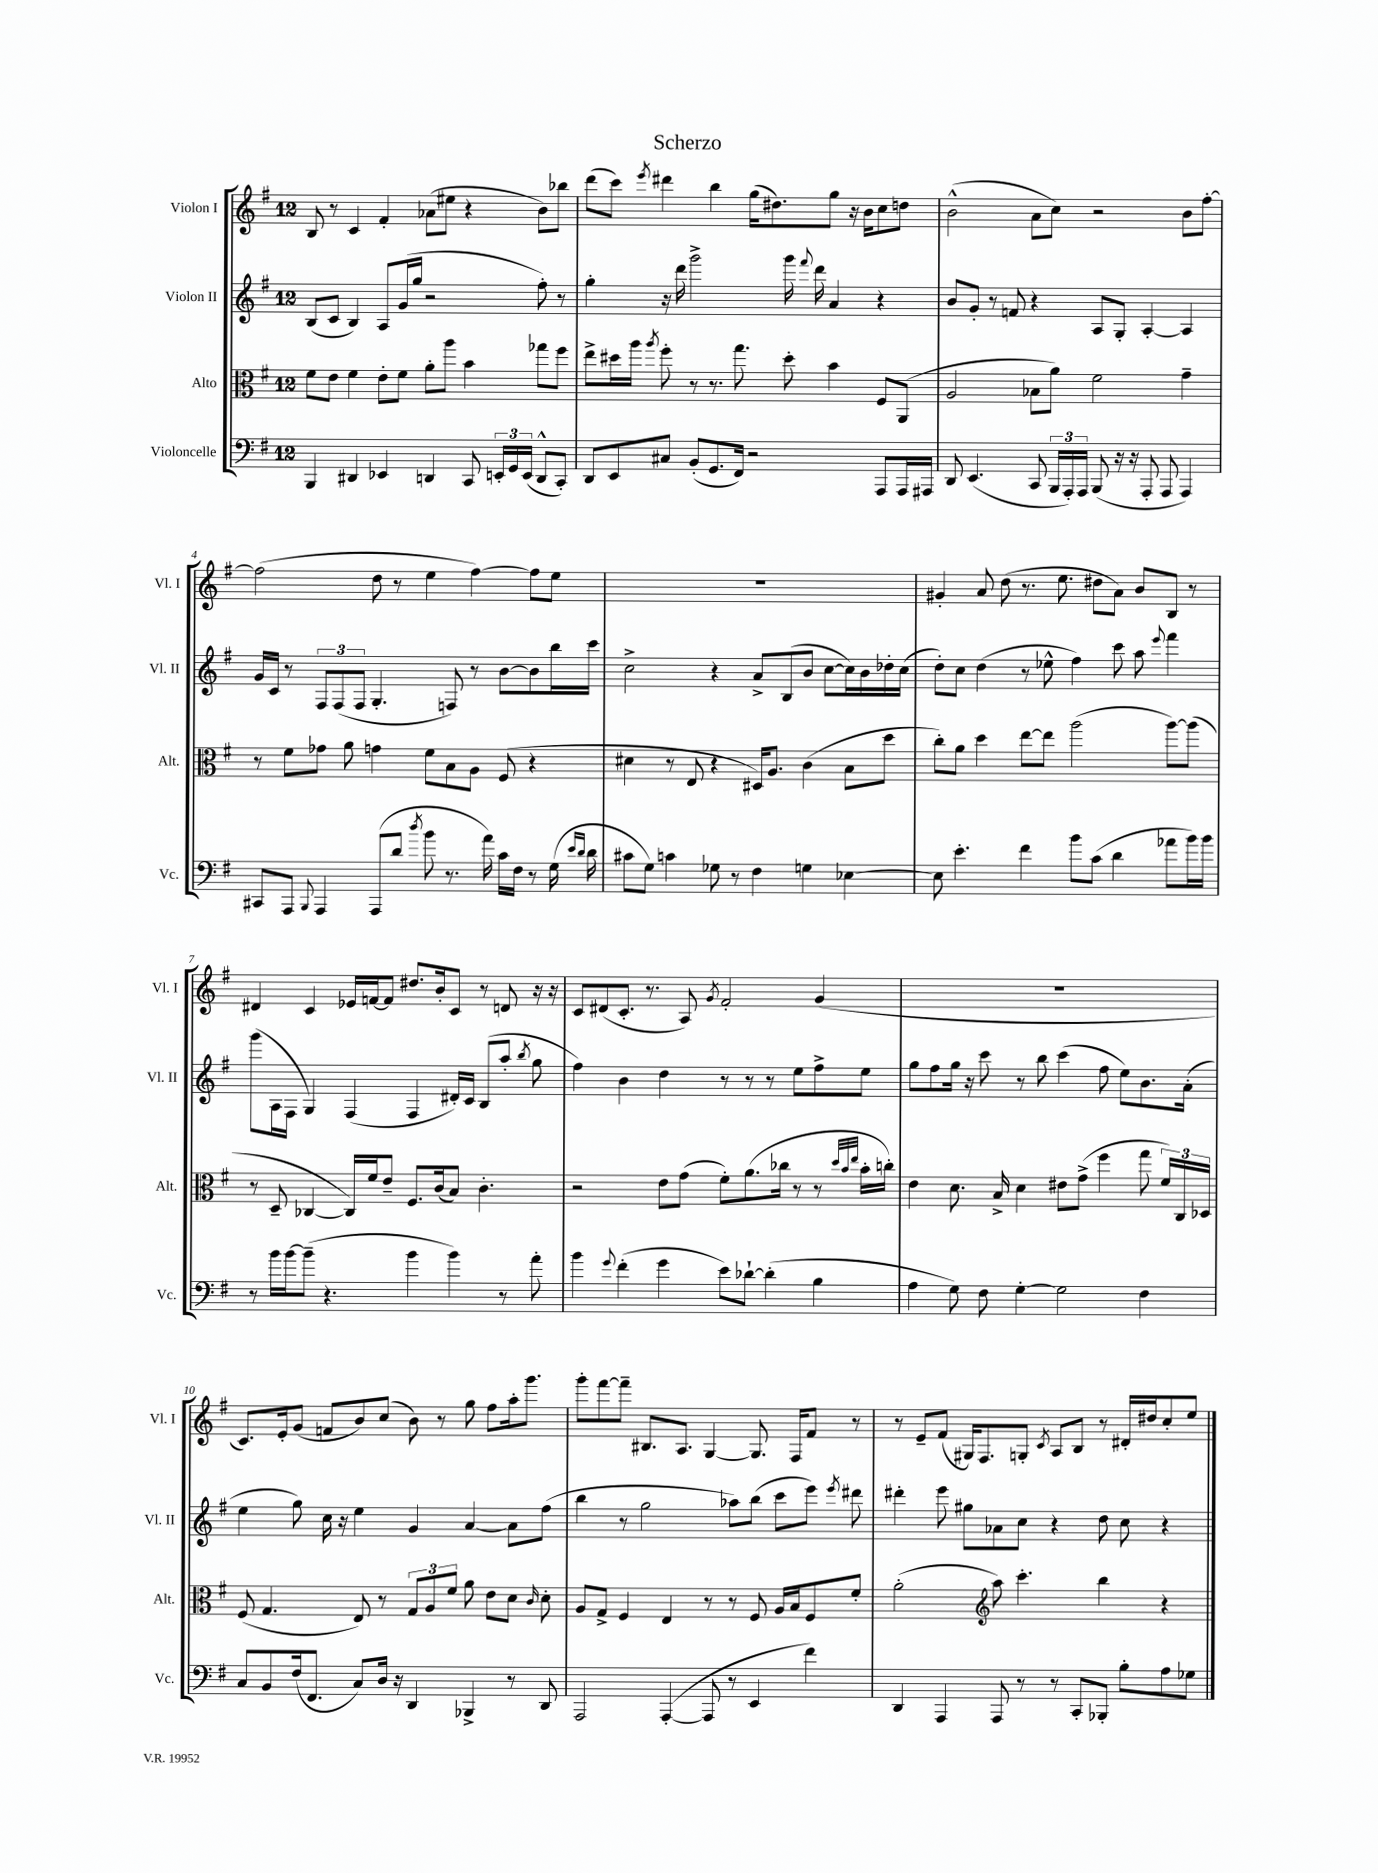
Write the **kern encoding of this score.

**kern	**kern	**kern	**kern
*staff4	*staff3	*staff2	*staff1
*clefF4	*clefC3	*clefG2	*clefG2
*k[f#]	*k[f#]	*k[f#]	*k[f#]
*M12/8	*M12/8	*M12/8	*M12/8
4BBB	8f#	(8B	8B
.	8e	8c	8r
4DD#	4f#	4B)	4c
4EE-	8e'	8A	4f#'
.	8f#	(16g	.
.	.	16gg	.
4DD	8a'	2r	(8a-
.	8aa	.	8ee#
8CC	4b	.	4r
24EE'	.	.	.
24GG	.	.	.
(24EE	.	.	.
8DD^^	8gg-	8ff#')	8b)
8CC')	8ff#	8r	8bb-
=	=	=	=
8DD	8ee^	4gg'	(8ddd
8EE	16dd#	.	8ccc)
.	16aa	.	.
.	8qaa	.	8qeee
8C#	8ff#'	16r	4ddd#
.	.	16ddd	.
(8BB'	8r	2ggg^	.
8.GG	8.r	.	4bb
16FF#)	8.gg	.	.
2r	.	.	(16gg
.	.	.	8.dd#)
.	8dd#'	16ggg	.
.	.	8qqfff#	.
.	.	16ddd	.
.	4b	4a	8gg
.	.	.	16r
.	.	.	16b
8AAA	8F#	4r	8cc
16AAA	(8AA	.	8dd
16AAA#	.	.	.
=	=	=	=
8DD	2A	8b	(2b^^
(4.EE	.	8g'	.
.	.	8r	.
.	.	8f	.
8CC	8B-	4r	8a
24BBB	8a)	.	8cc)
24AAA')	.	.	.
24AAA	.	.	.
(8BBB	2f#	8A	2r
16r	.	8G'	.
16r	.	.	.
8AAA'	.	[4A'	.
8AAA	.	.	.
4AAA)	4g~	4A]	8b
.	.	.	[8ff#'
=	=	=	=
8CC#	8r	16g	(2ff#]
.	.	16c	.
8AAA	8f#	8r	.
8qqBBB	.	.	.
4AAA	8g-	12F#	.
.	.	(12F#	.
.	8a	.	.
.	.	12F#	.
(8AAA	4g	4.G'	8dd
8d	.	.	8r
8qdd	.	.	.
8b	8f#	.	4ee
8.r	8B	8F)	.
.	8A	8r	[4ff#)
16a)	.	.	.
16c	(8F#	[8b	.
16F#	.	.	.
8r	4r	8b]	8ff#]
(16G	.	16bb	8ee
16qqe	.	.	.
16qqd	.	.	.
16d	.	16ccc	.
=	=	=	=
8c#	4d#	2cc^	1.r
8G)	.	.	.
4c	8r	.	.
.	8E	.	.
8G-	4r	4r	.
8r	.	.	.
4F#	16D#)	8a^	.
.	8.A	.	.
.	.	(8B	.
4G	(4c	8b	.
.	.	[8cc	.
[4E-	8B	16cc])	.
.	.	16b	.
.	8dd	16dd-'	.
.	.	(16cc	.
=	=	=	=
8E-]	8cc')	8dd')	4g#'
4.e'	8a	8cc	.
.	4dd	(4dd	8a
.	.	.	(8dd
4f#	[8ee	8r	8.r
.	8ee]	8ee-^^	.
.	.	.	8.ee
8b	(2aa	4ff#)	.
(8c	.	.	8dd#
4d	.	8ccc	8a)
.	.	8aa	8b
.	.	8qqeee	.
8a-	[8aa)	4fff#	8B
16b)	(8aa]	.	8r
16b	.	.	.
=	=	=	=
8r	8r	(8ggg	4d#
16b	8D~	16A	.
[16b	.	16F#	.
(8b~]	[4C-	4G)	4c
4.r	.	.	.
.	16C-])	(4F#	16e-
.	16f#	.	[16f
.	8e~	.	8f]
4b	8.F#	4F#	8.dd#
.	(16c	.	16b'
4b)	8B)	16d#')	8c
.	.	16c	.
.	4.c'	(8B	8r
8r	.	8aa'	8d
.	.	8qbb	.
8a'	.	8gg	16r
.	.	.	16r
=	=	=	=
4b	2r	4ff#)	8c
.	.	.	(8d#
8qqg	.	.	.
(4f#'	.	4b	8.c'
.	.	.	8.r
4g	8e	4dd	.
.	(8g	.	8A)
.	.	.	8qg
8e)	8f#')	8r	2f#'
[8d-`	(8.a	8r	.
(4d-']	.	8r	.
.	16cc-	.	.
.	8r	8ee	.
4B	8r	8ff#^	(4g
.	32qqdd	.	.
.	32qqb	.	.
.	32qqee	.	.
.	16b'	8ee	.
.	16cc')	.	.
=	=	=	=
4A	4e	8gg	1.r
.	.	8ff#	.
8G)	8.d	16gg	.
.	.	16r	.
8F#	.	8ccc	.
.	16B^	.	.
[4G'	4d	8r	.
.	.	8bb	.
2G]	8e#	(4ccc	.
.	(8g^	.	.
.	4ff#	8ff#	.
.	.	8ee)	.
4F#	8gg	8.b	.
.	24f#)	.	.
.	24C	.	.
.	.	(16a'	.
.	24D-	.	.
=	=	=	=
8C	(8F#	4ee	8.c)
8BB	4.G	.	.
.	.	.	16e'
(16F#	.	8gg)	(8g
8.FF#	.	.	.
.	.	16cc	8f
.	.	16r	.
8C)	8E)	4ee	8b)
16D	8r	.	(8cc
16r	.	.	.
4DD	12G	4g	8b)
.	12A	.	.
.	.	.	8r
.	12f#	.	.
4BBB-^	8a	[4a	8gg
.	8e	.	8ff#
8r	8d	8a]	16aa'
.	.	.	8.ggg
.	16qqc	.	.
8DD	8d'	(8ff#	.
=	=	=	=
2AAA	8A	4bb	8ggg'
.	8G^	.	[8fff#
.	4F#	8r	8fff#~]
.	.	2gg	8.B#
([4AAA'	4E	.	.
.	.	.	8.A
8AAA]	8r	.	[4G
8r	8r	8aa-)	.
4EE	8F#	(8bb	8.G]
.	16A	8ccc	.
.	16B	.	16F#
4f#)	8F#	8eee)	8f#
.	.	8qeee	.
.	8f#'	8ddd#	8r
=	=	=	=
4DD	(2a'	4ddd#'	8r
.	.	.	8e~
4AAA	.	8eee	(8f#
.	.	8gg#	16G#)
.	.	.	8.F#
*	*clefG2	*	*
8AAA	8aa)	8a-	.
8r	4.ccc'	8cc	8G'
.	.	.	8qc
8r	.	4r	8A
8CC'	.	.	8B
8BBB-'	4bb	8dd	8r
8B'	.	8cc	16d#'
.	.	.	16dd#
8A	4r	4r	8cc'
8G-	.	.	8ee
==	==	==	==
*-	*-	*-	*-
